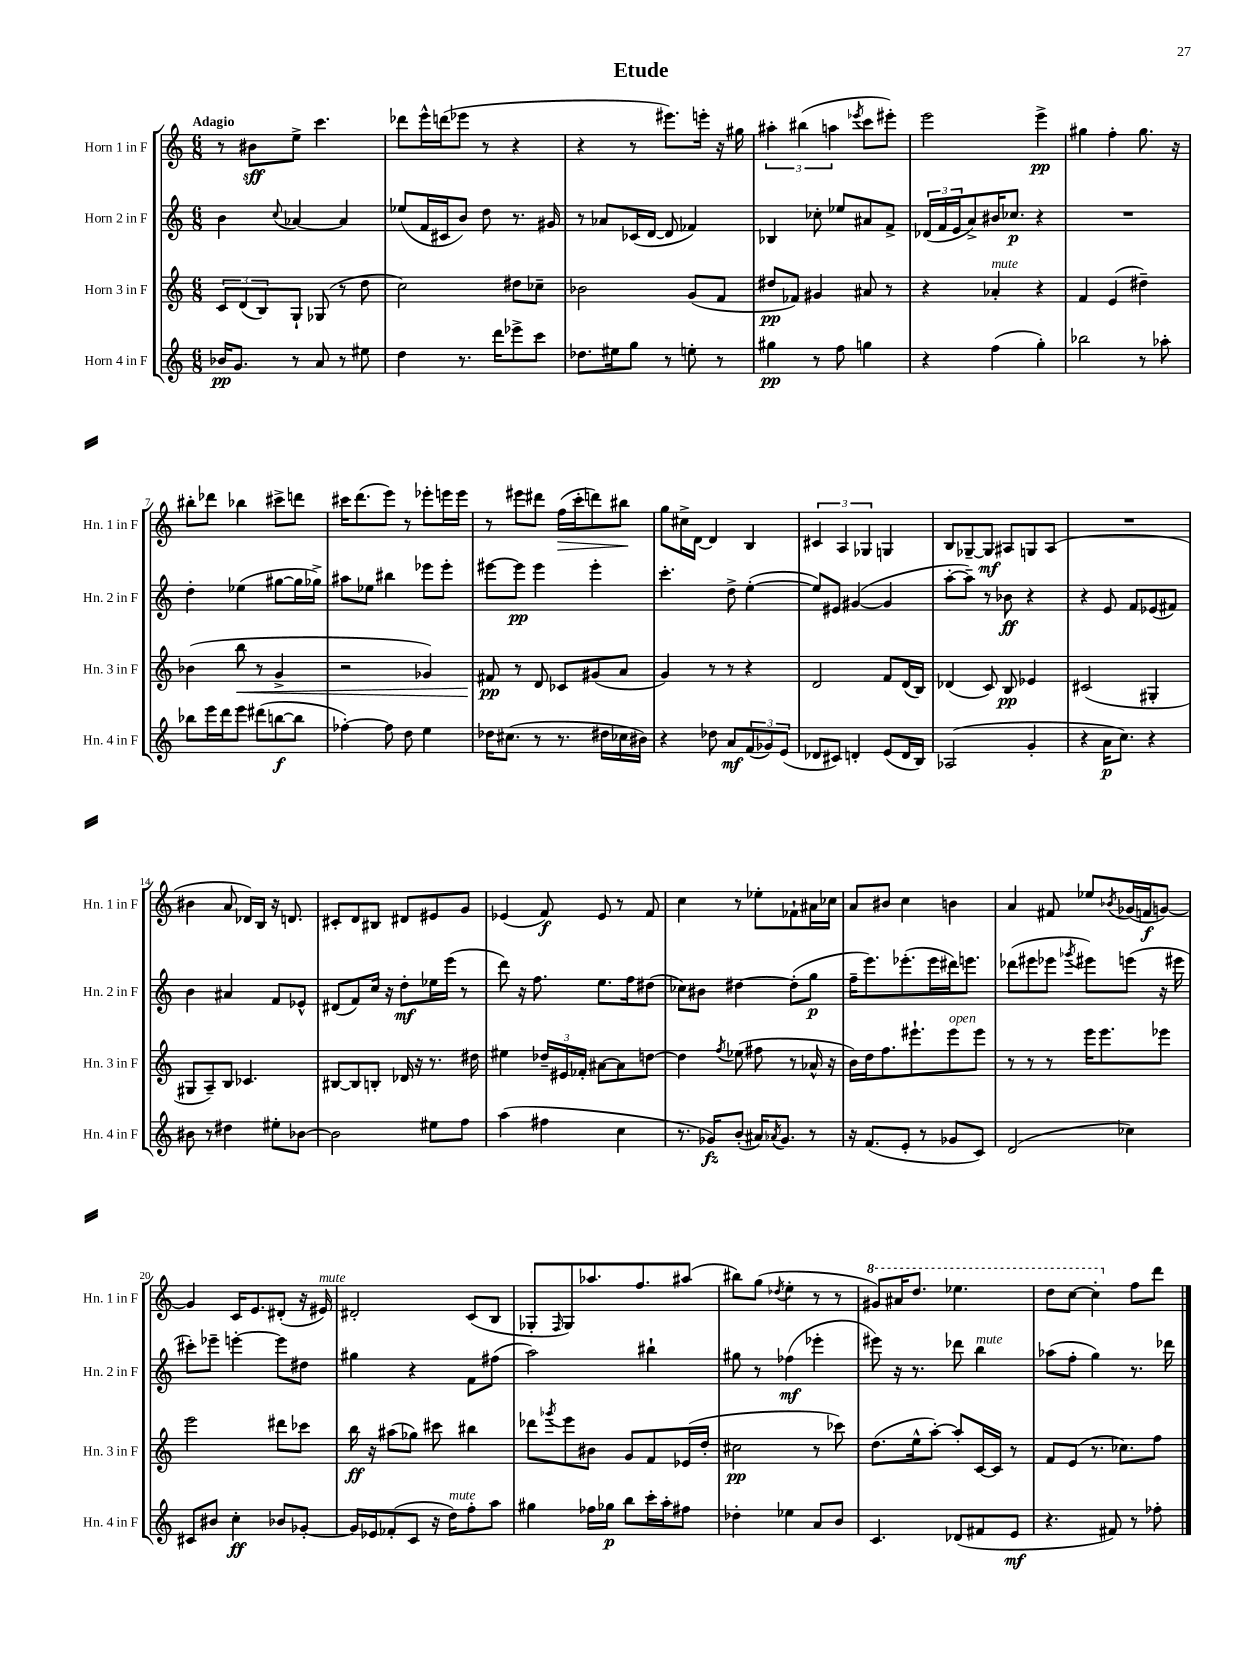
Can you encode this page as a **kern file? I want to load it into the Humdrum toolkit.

**kern	**kern	**kern	**kern
*staff4	*staff3	*staff2	*staff1
*clefG2	*clefG2	*clefG2	*clefG2
*k[]	*k[]	*k[]	*k[]
*M6/8	*M6/8	*M6/8	*M6/8
16b-/LK	12c/L	4b\	8r
8.g/J	.	.	.
.	(12d/	.	.
.	.	.	8b#\L
.	12B/)	.	.
.	.	8qqcc/	.
8r	8G`/J	[4a-/	8ee^\J
8a/	(8G-/	.	4.ccc\
8r	8r	4a-/]	.
8ee#\	8dd\	.	.
=	=	=	=
4dd\	2cc\)	(8ee-/L	8ddd-\L
.	.	16f/L	16eee^^\L
.	.	16c#/J	(16ddd\J
8.r	.	8b/J)	8eee-\J
.	.	8dd\	8r
16ddd\LK	.	.	.
8eee-^\	8dd#\L	8.r	4r
8ccc\J	8cc-~\J	.	.
.	.	16g#/	.
=	=	=	=
8.dd-\L	2b-\	8r	4r
.	.	8a-/L	.
16ee#\k	.	.	.
8gg\J	.	(16c-/L	8r
.	.	[16d/JJ	.
8r	.	8d/]	8.eee#\L)
8ee'\	(8g/L	4f-/)	.
.	.	.	16eee'\Jk
8r	8f/J	.	16r
.	.	.	16gg#\
=	=	=	=
4gg#\	8dd#/L	4B-/	6aa#'\
.	8f-/J)	.	.
.	.	.	(6bb#\
8r	4g#/	8cc-'\	.
.	.	.	6aa\
8ff\	.	8ee-/L	.
.	.	.	8qeee-/
4gg\	8a#/	8a#/	8ccc\L
.	8r	8f^/J	8eee#'\J)
=	=	=	=
4r	4r	(24d-/LL	2eee\
.	.	24f/	.
.	.	24e/J	.
.	.	8a^/)	.
(4ff\	4a-'/	16b#/K	.
.	.	8.cc-/J	.
4gg'\)	4r	4r	4eee^\
=	=	=	=
2bb-\	4f/	2.r	4gg#\
.	(4e/	.	4ff'\
8r	4dd#~\)	.	8.gg#\
8aa-'\	.	.	.
.	.	.	16r
=	=	=	=
8bb-\L	(4b-\	4dd'\	8bb#'\L
16eee\L	.	.	8ddd-\J
16ddd\J	.	.	.
8eee\J	8bb\	(4ee-\	4bb-\
(8ddd#\L	8r	.	.
[8bb\	4g^/	[8gg#\L	8ccc#^\L
8bb\]J	.	16gg#\]L	8ddd\J
.	.	16gg-^\JJ)	.
=	=	=	=
[4ff-'\)	2r	8aa#\L	16ccc#\LK
.	.	.	(8.ddd\
.	.	8ee-\J	.
8ff-\]	.	4bb#\	8eee\J)
8dd\	.	.	8r
4ee\	4g-/)	8eee-\L	8eee-'\L
.	.	8eee-'\J	16eee\L
.	.	.	16eee\JJ
=	=	=	=
16dd-\LK	8f#/	[8eee#\L	8r
(8.cc#\J	.	.	.
.	8r	8eee#\]J	8eee#\L
8r	8d/	4eee#\	8ddd#\J
8.r	8c-/L	.	(16ff\LL
.	.	.	16ccc'\J
.	(8g#/	4eee#'\	8ddd\)
16dd#\LL	.	.	.
16cc-\	8a/J	.	8bb#\J
16b#\JJ)	.	.	.
=	=	=	=
4r	4g/)	4.ccc'\	8gg\L
.	.	.	16cc#^\L
.	.	.	[16d\JJ
8dd-\	8r	.	4d/]
8a/L	8r	8dd^\	.
(12f/	4r	([4ee'\	4B/
12g-/)	.	.	.
(12e/J	.	.	.
=	=	=	=
8d-/L	2d/	8ee/]L)	6c#/
8c#/J)	.	8e#/J	.
.	.	.	6A/
4d'/	.	([4g#/	.
.	.	.	6G-/
(8e/L	8f/L	4g#/]	4G/
16d/L	(16d/L	.	.
16B/JJ)	16B/JJ)	.	.
=	=	=	=
(2A-/	(4d-/	[8aa'\L	8B/L
.	.	8aa~\]J)	[8G-~/
.	8c/)	8r	8G-/]J
.	8B/	8b-\	8A#/L
4g'/	4e-/	4r	8G/
.	.	.	(8A#/J
=	=	=	=
4r	(2c#/	4r	2.r
16a\LK	.	8e/	.
8.cc\J)	.	.	.
.	.	8f/L	.
4r	4G#'/	(8e-/	.
.	.	8f#/J)	.
=	=	=	=
8b#\	8G#/L	4b\	4b#\
8r	8A~/)	.	.
4dd#\	8B/J	4a#/	8a/
.	4.c-/	.	16d-/LL)
.	.	.	16B/JJ
8ee#'\L	.	8f/L	16r
.	.	.	8.d/
[8b-\J	.	8e-^^/J	.
=	=	=	=
2b-\]	[8B#/L	(8d#/L	8c#'/L
.	8B#/]	8f/)	8d/
.	8B'/J	16cc/Jk	8B#/J
.	.	16r	.
.	16d-/	8dd'\L	8d#/L
.	16r	.	.
8ee#\L	8.r	16ee-\L	8e#/
.	.	(16eee\JJ	.
8ff\J	.	8r	8g/J
.	16dd#\	.	.
=	=	=	=
(4aa\	4ee#\	8ddd\)	(4e-/
.	.	16r	.
.	.	8.ff\	.
4ff#\	24dd-~/LL	.	8f/)
.	24e#/	.	.
.	24f-'/JJ	.	.
.	[8a#\L	8.ee\L	8e-/
4cc\	8a#\]	.	8r
.	.	16ff\k	.
.	[8dd\J	(8dd#\J	8f/
=	=	=	=
8.r	4dd\]	8cc-\L)	4cc\
.	.	8b#\J	.
16g-/LK)	.	.	.
.	8qff/	.	.
(8b'/J	(8ee-\	[4dd#\	8r
16a#/LK)	8ff#\	.	8ee-'\L
8qa-/	.	.	.
8.g-/J	.	.	.
.	8r	(8dd#'\]L	8f-`\
8r	16a-^^/	8gg\J	16a#\L
.	16r	.	16cc-\JJ
=	=	=	=
16r	16b\LL)	16ff~\LK	8a/L
(8.f/L	16dd\J	8.eee\)	.
.	8.ff\	.	8b#/J
8e'/J	.	(8.eee-'\	4cc\
.	8.eee#`\	.	.
8r	.	.	.
.	.	16eee-\L	.
8g-/L	8eee#\	16ddd#\J)	4b\
.	.	8.eee\J	.
8c/J)	8eee#\J	.	.
=	=	=	=
(2d/	8r	(8ddd-\L	4a/
.	8r	8eee#\	.
.	8r	8eee-\J	8f#/
.	.	8qggg-/	.
.	16eee\LK	8eee#\L)	8ee-/L
.	8.eee\	.	.
.	.	.	8qb-/
4cc-\)	.	(8eee\J	(16g-/L
.	.	.	16f/J
.	8eee-\J	16r	[8g/J)
.	.	16eee#\	.
=	=	=	=
8c#/L	2eee\	8ccc#'\L)	4g/]
8b#/J	.	8eee-~\J	.
4cc'\	.	[4eee'\	16c/LK
.	.	.	8.e/
8b-/L	8ddd#\L	8eee\]L	(8d#'/J
[8g-'/J	8ccc-\J	8dd#\J	16r
.	.	.	16e#/)
=	=	=	=
16g-/]LL	16bb\	4gg#\	2d#'/
16e-/J	16r	.	.
(8f-'/	(8aa#\L	.	.
8c/J	8gg-\J)	4r	.
16r	8ccc#\	.	.
16dd\LK)	.	.	.
8ff'\	4bb#\	8f\L	(8c/L
8aa\J	.	(8ff#\J	8B/J
=	=	=	=
4gg#\	8ddd-\L	2aa\)	8G-'/L
.	8qggg-/	.	16qqF/
.	8eee\	.	8G-/)
16ff-\LL	8b#\J	.	8.aa-/
16gg-\JJ	.	.	.
8bb\L	8g/L	.	.
.	.	.	8.ff/
16ccc'\L	8f/	4bb#`\	.
16aa'\J	.	.	.
8ff#\J	(16e-/L	.	(8aa#/J
.	16dd'/JJ	.	.
=	=	=	=
4dd-'\	2cc#\	8gg#\	8bb#\L)
.	.	8r	(8gg\J
.	.	.	8qdd-/
4ee-\	.	(4ff-\	4ee'\
8a/L	8r	4eee-'\	8r
8b/J	8ccc-\)	.	8r
=	=	=	=
4.c/	(8.dd\L	8eee#\)	8gg#/L)
.	.	16r	16aa#/K
.	16ee^^\k	8.r	8.ddd/J
.	[8aa'\J)	.	.
(8d-/L	8aa'/]L	8ddd-\	4.eee-\
8f#/	[16c/L	4bb\	.
.	16c/]JJ	.	.
8e/J	8r	.	.
=	=	=	=
4.r	8f/L	(8aa-\L	8ddd\L
.	(8e/J	8ff'\J	[8ccc\J
.	8.r	4gg\)	4ccc'\]
8f#/)	.	.	.
.	8.cc-\L)	.	.
8r	.	8.r	8ff\L
8ff-'\	8ff\J	.	8ddd\J
.	.	16ddd-\	.
==	==	==	==
*-	*-	*-	*-
